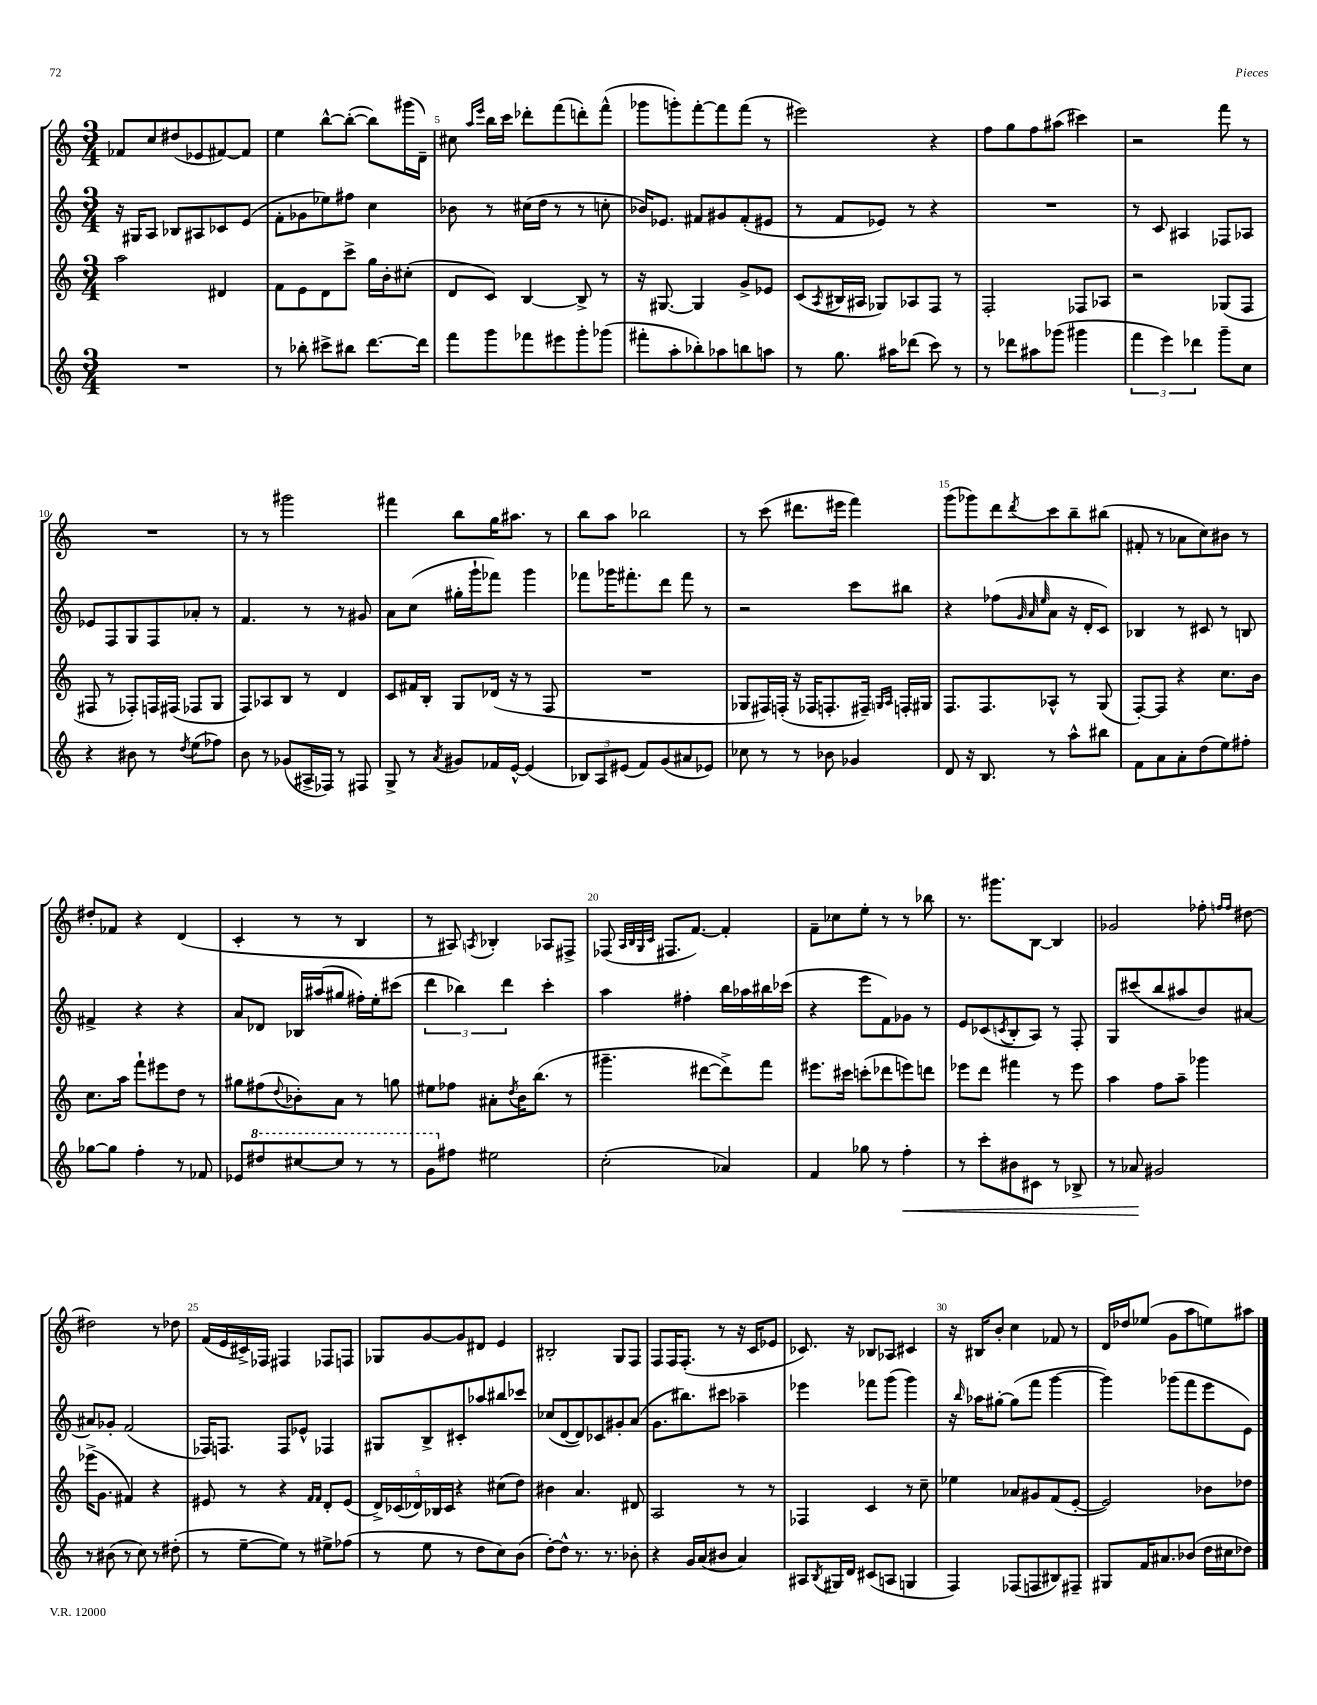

**kern	**dynam	**kern	**kern	**kern
*part4	*part4	*part3	*part2	*part1
*staff4	*staff4	*staff3	*staff2	*staff1
*clefG2	*	*clefG2	*clefG2	*clefG2
*k[]	*	*k[]	*k[]	*k[]
*M3/4	*	*M3/4	*M3/4	*M3/4
=3	=3	=3	=3	=3
2.r	.	2aa\	16r	8f-X/L
.	.	.	16G#X/KL	.
.	.	.	8A/J	8cc/
.	.	.	8B-X/L	(8dd#X/
.	.	.	8A#X/	8e-X/
.	.	4d#X/	8c-X/	[8f#X/)
.	.	.	(8e/J	8f#/J]
=4	=4	=4	=4	=4
8r	.	8f\L	8f'\L	4ee\
8bb-X'\	.	8e\	8g-X\	.
8ccc#X^\L	.	8d\	8ee-X\)	[8bb^^\L
8bb#X\J	.	8ccc^\J	8ff#X\J	(8bb'\J_
[8.ddd\L	.	16gg\LL	4cc\	8bb\L])
.	.	16b'\J	.	.
.	.	(8cc#X'\J	.	(16ggg#X\L
16ddd\Jk]	.	.	.	16d~\JJ)
=5	=5	=5	=5	=5
8fff\L	.	8d/L	8b-X\	8cc#X\
.	.	.	.	16qqaa/LL
.	.	.	.	16qqeee/JJ
8ggg\	.	8c/J)	8r	16bb\LL
.	.	.	.	16ccc\JJ
8fff-X\	.	[4B/	(16cc#X\LL	8ddd-X'\L
.	.	.	16dd\JJ	.
8eee#X\	.	.	8r	(8fff\
8ggg'\	.	8B^/]	8r	8dddn'\)
(8ggg-X\J	.	8r	8ccn'\	(8fff^^\J
=6	=6	=6	=6	=6
8fff#X'\L	.	16r	16b-X/KL)	8ggg-X\L
.	.	[8.G#X/	8.e-X/J	.
8aa'\	.	.	.	8gggn'\)
8bb-X'\)	.	4G#/]	8f#X/L	[8fff'\
8aa-X\	.	.	8g#X/	8fff\]
8bbn\	.	8g^/L	(8f#'/	(8fff\J
8aan\J	.	8e-X/J	8e#X/J	8r
=7	=7	=7	=7	=7
8r	.	(8c/L	8r	2eee#X\)
.	.	8qA/	.	.
8.gg\	.	16B#X/L	8f/L	.
.	.	16A#X/JJ	.	.
.	.	8G-X/L)	8e-X/J)	.
16aa#X\KL	.	.	.	.
(8ddd-X\J	.	8A-X/	8r	.
8ccc\)	.	8F/J	4r	4r
8r	.	8r	.	.
=8	=8	=8	=8	=8
8r	.	2F'/	2.r	8ff\L
8ddd-X\L	.	.	.	8gg\
8aa#X\	.	.	.	8ff\
(8ggg-X\J	.	.	.	(8aa#X\J
4ggg#X\	.	8F-X/L	.	4ccc#X\)
.	.	8A-X/J	.	.
=9	=9	=9	=9	=9
6fff\	.	2r	8r	2r
.	.	.	8c/	.
6eee\)	.	.	.	.
.	.	.	4A#X/	.
6ddd-X\	.	.	.	.
8ggg~\L	.	(8G-X/L	8F-X/L	8fff\
8cc\J	.	8F/J	8A-X/J	8r
!!LO:LB:g=z
=10	=10	=10	=10	=10
4r	.	8F#X/	8e-X/L	2.r
.	.	8r	8F/	.
8b#X\	.	8F-X'/L)	8G/	.
8r	.	16Fn/L	8F/	.
.	.	(16F#X/JJ	.	.
8qdd/	.	.	.	.
(8ee\L	.	8F-X/L	8a-X'/J	.
8ff-X\J)	.	8G/J	8r	.
=11	=11	=11	=11	=11
8b\	.	8F/L)	4.f/	8r
8r	.	8A-X/	.	8r
(8g-X/L	.	8B/J	.	2ggg#X\
16A#X^/L	.	8r	8r	.
16F-X/JJ)	.	.	.	.
8r	.	4d/	8r	.
8F#X/	.	.	8g#X/	.
=12	=12	=12	=12	=12
8G^/	.	8c/L	8a\L	4fff#X\
8r	.	16f#X/L	(8cc\J	.
.	.	16B'/JJ	.	.
8qa/	.	.	.	.
8g#X/L	.	8G/L	16gg#X'\LL	8bb\L
.	.	.	16ggg`\J	.
16f-X/L	.	(16d-X/Jk	8fff-X\J)	16gg\K
[16e^^/JJ	.	16r	.	8.aa#X\J
(4e/]	.	8r	4ggg\	.
.	.	8F/	.	8r
=13	=13	=13	=13	=13
12B-X/L)	.	2.r	8fff-X\L	8bb\L
12A/	.	.	.	.
.	.	.	16ggg-X\K	8aa\J
(12e#X/J	.	.	.	.
.	.	.	8.fff#X'\	.
8f/L)	.	.	.	2bb-X\
(8g/	.	.	8ddd\J	.
8a#X/	.	.	8fff#\	.
8e-X/J)	.	.	8r	.
=14	=14	=14	=14	=14
8cc-X\	.	8G-X/L	2r	8r
8r	.	16F#X/L)	.	(8ccc\
.	.	(16Fn'/JJ	.	.
8r	.	16r	.	8.ddd#X\L
.	.	16F-X/KL	.	.
8b-X\	.	8.Fn'/	.	.
.	.	.	.	16eee#X\Jk
4g-X/	.	.	8ccc\L	4fff\)
.	.	16F#X~/Jk)	.	.
.	.	16qqGn/LL	.	.
.	.	16qqA/JJ	.	.
.	.	16Fn'/LL	8bb#X\J	.
.	.	16G#X/JJ	.	.
=15	=15	=15	=15	=15
8d/	.	8.F/L	4r	(8ggg\L
16r	.	.	.	8ggg-X\)
8.B/	.	8.F/	.	.
.	.	.	(8ff-X\L	8ddd\
.	.	.	32qqg/	.
.	.	.	32qqa/	.
.	.	.	32qqee/	8qddd/
8r	.	8A-X^^/J	8a\J	8ccc\
8aa^^\L	.	8r	16r	8bb~\
.	.	.	16d'/KL	.
8bb#X\J	.	(8G/	8c/J)	(8bb#X\J
=16	=16	=16	=16	=16
8f\L	.	[8F'/L)	4B-X/	8f#X'/
8a\	.	8F/J]	.	8r
8a'\	.	4r	8r	8a-X\L
(8dd\	.	.	8c#X/	8cc\)
8ee\)	.	8.cc\L	8r	8b#X\J
8ff#X'\J	.	.	8Bn/	8r
.	.	16b\Jk	.	.
!!LO:LB:g=z
=17	=17	=17	=17	=17
[8gg-X\L	.	8.cc\L	4f#X^/	8dd#X'/L
8gg-\J]	.	.	.	8f-X/J
.	.	16aa\Jk	.	.
4ff'\	.	8fff`\L	4r	4r
.	.	8eee#X\	.	.
8r	.	8dd\J	4r	(4d/
8f-X/	.	8r	.	.
=18	=18	=18	=18	=18
8e-X/L	.	8gg#X\L	8a/L	4c'/
*8va	*	*	*	*
8ddd#X/	.	(8ff#X\	8d-X/J	.
.	.	8qqdd/	.	.
[8ccc#X/	.	8b-X'\)	16B-X/LL	8r
.	.	.	(16aa#X/J	.
8ccc#/J]	.	8a\J	8gg#X/J	8r
8r	.	8r	16ff#X'\LL)	4B/
.	.	.	16ee'\J	.
8r	.	8ggn\	(8ccc#X\J	.
=19	=19	=19	=19	=19
8gg\L	.	8ee#X\L	6ddd\	8r
*X8va	*	*	*	*
8ff#X\J	.	8ff-X\J	.	8A#X/)
.	.	.	6bb-X\)	.
.	.	.	.	8qAn/
2ee#X\	.	8a#X'\L	.	4B-X'/
.	.	.	6ddd\	.
.	.	8qdd/	.	.
.	.	16b\K	.	.
.	.	(8.bb\J	.	.
.	.	.	4ccc'\	8A-X/L
.	.	8r	.	8F#X^/J
=20	=20	=20	=20	=20
(2cc'\	.	4.ggg#X~\	4aa\	(8F-X/
.	.	.	.	32qqA/LLL
.	.	.	.	32qqB/
.	.	.	.	32qqG/
.	.	.	.	32qqc/JJJ
.	.	.	.	8.F#X/L
.	.	.	4ff#X'\	.
.	.	.	.	[8.f/J)
.	.	[8ddd#X\L	.	.
4a-X/)	.	8ddd#^\])	16bb\LL	4f'/]
.	.	.	16aa-X\	.
.	.	8fff\J	16bb#X\	.
.	.	.	(16ccc-X\JJ	.
=21	=21	=21	=21	=21
4f/	.	8.eee#X\L	4r	8f~\L
.	.	.	.	8cc-X\
.	.	16ccc#X\Jk	.	.
8gg-X\	.	(8cccn'\L	8eee\L	8ee'\J
8r	.	8ddd-X\	8f\)	8r
!	!LO:HP:b	!	!	!
4ff'\	<	8eeen\)	8g-X\J	8r
.	.	8dddn\J	8r	8bb-X\
=22	=22	=22	=22	=22
8r	.	8eee-X\L	8e/L	8.r
8ccc'\L	.	8ddd\J	(8c-X/	.
.	.	.	.	8.ggg#X\L
.	.	.	8qcn/	.
8b#X\	.	4fff#X\	8B'/	.
8c#X\J	.	.	8A/J)	[8B\J
8r	.	8r	8r	4B/]
8B-X^/	.	8eee-\	8F'/	.
=23	=23	=23	=23	=23
8r	.	4aa\	8G/L	2g-X/
8a-X/	.	.	(8ccc#X/	.
2g#X/	[	8ff\L	8bb/	.
.	.	8aa~\J	8aa#X/	.
.	.	4ggg-X\	8b/)	8ff-X'\
.	.	.	.	16qqffn/LL
.	.	.	.	16qqff/JJ
.	.	.	[8a#X/J	[8dd#X\
!!LO:LB:g=z
=24	=24	=24	=24	=24
8r	.	(16eee-X^\KL	8a#X/L]	2dd#X\]
.	.	8.g\J	.	.
(8b#X\	.	.	8g-X'/J	.
8r	.	4f#X/)	(2f/	.
8cc\)	.	.	.	.
8r	.	4r	.	8r
(8dd#X'\	.	.	.	8dd-X\
=25	=25	=25	=25	=25
8r	.	8e#X/	16F-X/KL)	(16f/LL
.	.	.	8.Fn/J	16e/
[8ee~\L	.	8r	.	16c#X^/)
.	.	.	.	16F-X/JJ
8ee\J])	.	4r	8F/L	4F#X/
8r	.	.	8e-X^^/J	.
.	.	16qqf/LL	.	.
.	.	16qqf/JJ	.	.
8ee#X^\L	.	8d'/L	4F-X/	8F-X/L
(8ff-X\J	.	(8e#/J	.	8Fn/J
=26	=26	=26	=26	=26
8r	.	20d^/LL)	8G#X/L	8G-X/L
.	.	(20c-X/	.	.
.	.	20d-X/)	.	.
8ee\	.	.	8B^/	[8g/
.	.	20B-X/	.	.
.	.	20c-/JJ	.	.
8r	.	4r	8c#X'/	8g/]
8dd\L	.	.	8aa-X/	8d#X/J
8cc\)	.	(8cc#X\L	8bb#X/	4e/
(8b\J	.	8dd\J)	8ccc-X/J	.
=27	=27	=27	=27	=27
[8dd'\L)	.	4b#X\	(8cc-X/L	2B#X'/
8dd^^\J]	.	.	[8d/	.
8.r	.	4.a/	8d/])	.
.	.	.	8c-X/	.
8.r	.	.	.	.
.	.	.	8g#X'/	8G/L
8b-X'\	.	8d#X/	(8a/J	8F/J
=28	=28	=28	=28	=28
4r	.	2A/	8.g\L	8F/L
.	.	.	.	16F/K
.	.	.	8.bb#X\)	(8.F'/J
16g/LL	.	.	.	.
(16a/J	.	.	.	.
8b#X/J	.	.	8ccc#X\J	8r
4a/)	.	8r	4aa-X~\	16r
.	.	.	.	16c/KL
.	.	8r	.	8e-X/J
=29	=29	=29	=29	=29
8A#X/L	.	4F-X/	4eee-X\	8.c-X/)
8qB/	.	.	.	.
16G#X/L	.	.	.	.
16d/JJ	.	.	.	16r
(8c#X/L	.	4c/	8fff-X\L	8B-X/L
8An/J	.	.	(8ggg\J	8A-X/J
4Gn/	.	8r	4ggg\)	4c#X/
.	.	8cc~\	.	.
=30	=30	=30	=30	=30
4F/)	.	4ee-X\	16r	16r
.	.	.	16qqbb/	.
.	.	.	16aa-X\KL	16B#X/KL
.	.	.	[8gg#X'\J	8b'/J
(8F-X/L	.	8a-X/L	(8gg#\L]	4cc\
8Fn/	.	8g#X/	8fff\J	.
8B#X/)	.	(8f/	[4ggg\	8f-X/
8F#X~/J	.	[8e'/J	.	8r
=31	=31	=31	=31	=31
8G#X/L	.	2e/])	4ggg\])	16d/LL
.	.	.	.	16dd-X/J
16f/K	.	.	.	(8ee-X/J
8.a#X/	.	.	.	.
.	.	.	(8ggg-X\L	8g\L
(8b-X/J	.	.	8fff\	8aa\
16dd\LL	.	8b-X\L	8eee\	8een\)
16cc#X\J	.	.	.	.
8dd-X\J)	.	8dd-X\J	8e\J)	8aa#X\J
==	==	==	==	==
*-	*-	*-	*-	*-
